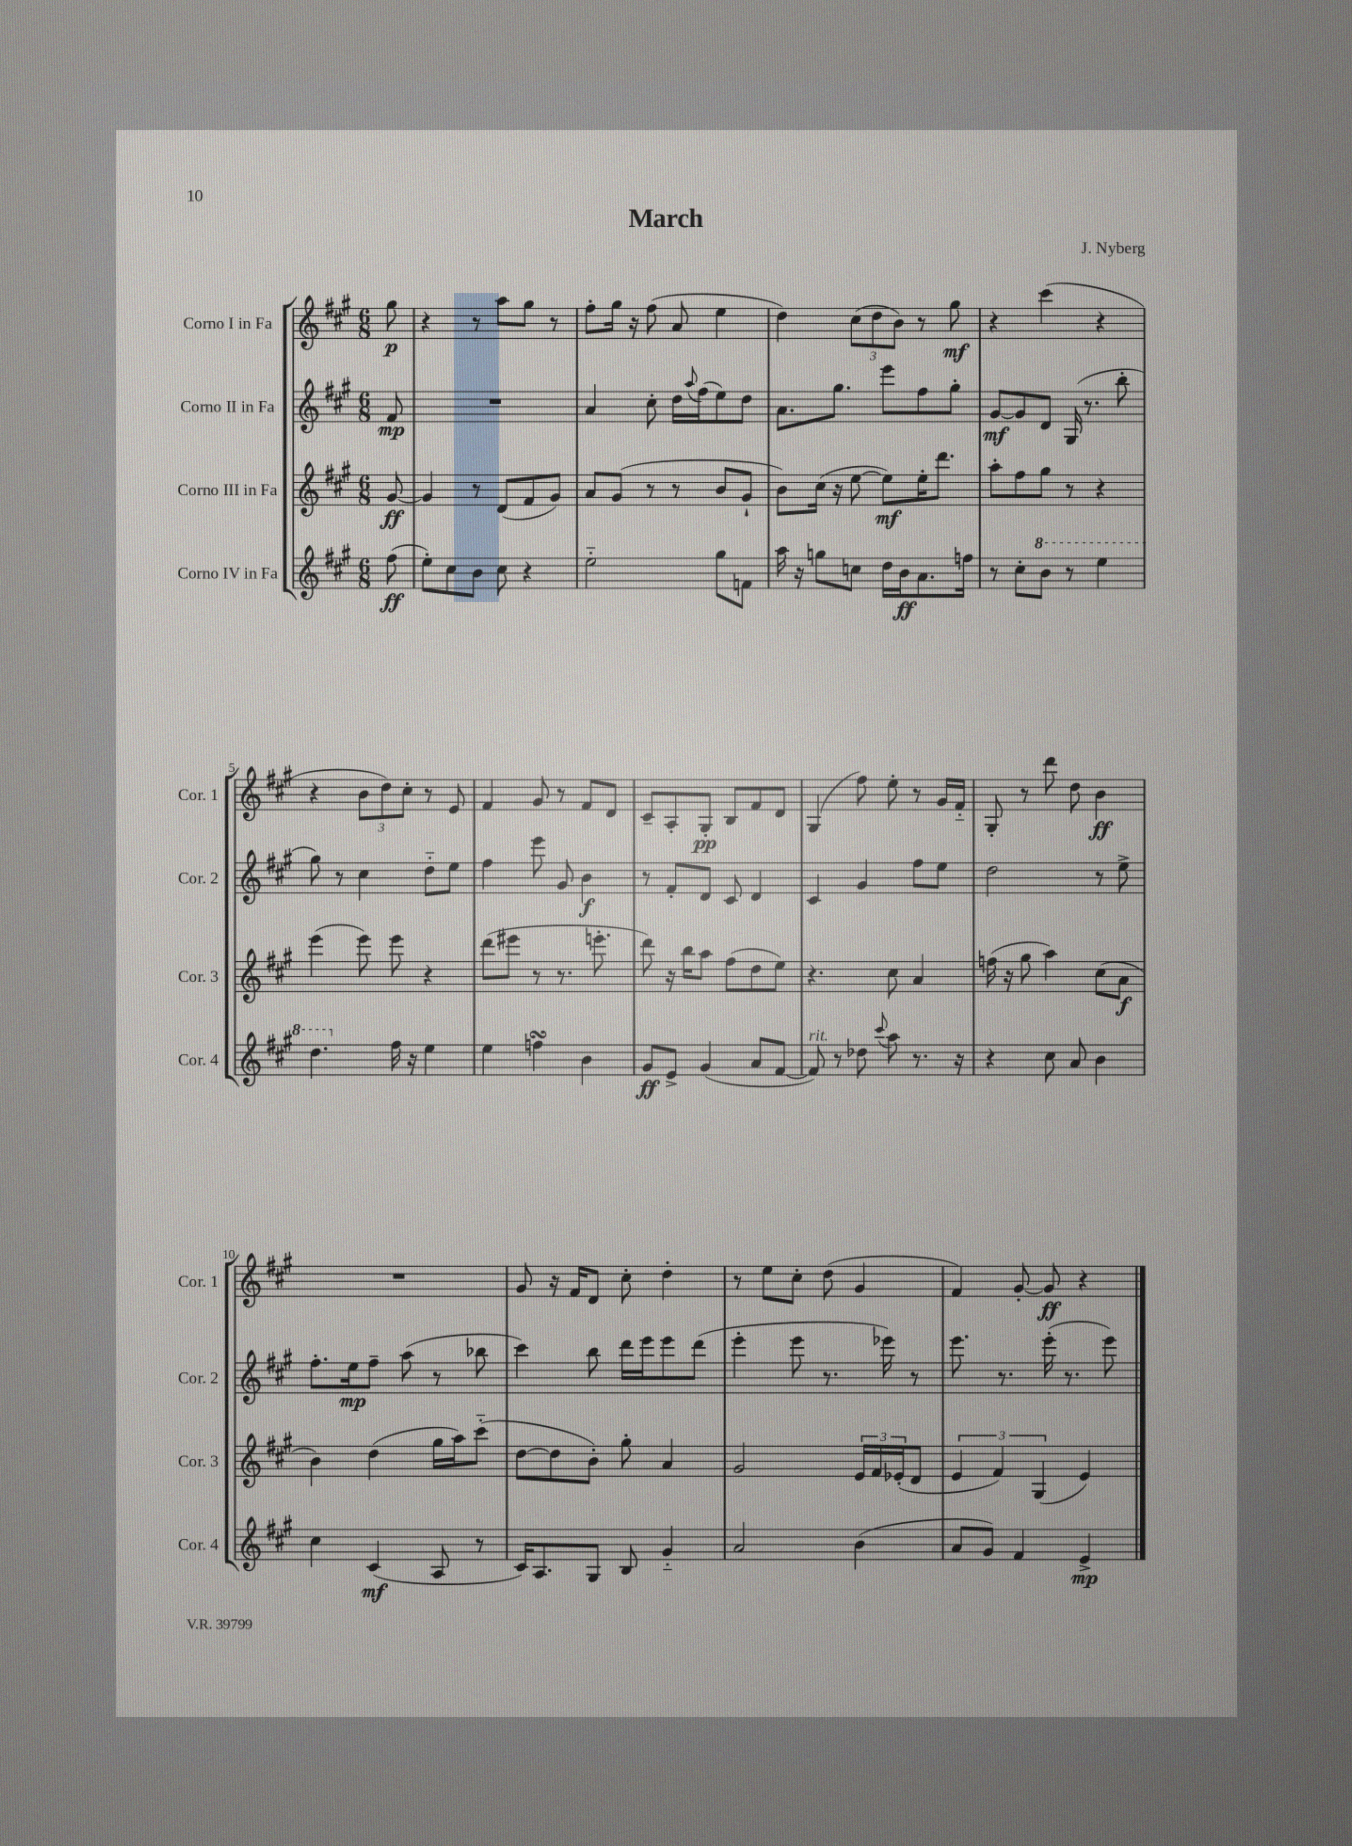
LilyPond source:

\header { title = "March" composer = "J. Nyberg" }
<<
\new StaffGroup <<
\new Staff = "s0" \with { instrumentName = "Corno I in Fa" shortInstrumentName = "Cor. 1" } {
    \clef treble \key a \major \numericTimeSignature \time 6/8 \partial 8
    gis''8\p |
    r4 r8 a''8 gis''8 r8 |
    fis''8-. gis''16 r16 fis''8( a'8 e''4 |
    d''4) \tuplet 3/2 { cis''8( d''8 b'8) } r8 gis''8\mf |
    r4 cis'''4( r4 |
    r4 \tuplet 3/2 { b'8 d''8) cis''8-. } r8 e'8 |
    fis'4 gis'8 r8 fis'8 d'8 |
    cis'8-- a8-. gis8-.\pp b8 fis'8 d'8 |
    gis4( fis''8) e''8-. r8 gis'16 fis'16-_ |
    gis8-. r8 d'''8 d''8 b'4\ff |
    R2. |
    gis'8 r16 fis'16 d'8 cis''8-. d''4-. |
    r8 e''8 cis''8-. d''8( gis'4 |
    fis'4) gis'8~-. gis'8\ff r4 \bar "|." |
}
\new Staff = "s1" \with { instrumentName = "Corno II in Fa" shortInstrumentName = "Cor. 2" } {
    \clef treble \key a \major \numericTimeSignature \time 6/8 \partial 8
    fis'8\mp |
    R2. |
    a'4 cis''8-. d''16 \appoggiatura { a''8 } fis''16( e''8) d''8 |
    a'8. gis''8. e'''8 fis''8 gis''8-. |
    gis'8~\mf gis'8 d'8 gis16( r8. b''8-. |
    gis''8) r8 cis''4 d''8-_ e''8 |
    fis''4 e'''8 gis'8 b'4\f |
    r8 fis'8-. d'8 cis'8 d'4 |
    cis'4 gis'4 fis''8 e''8 |
    d''2 r8 e''8-> |
    fis''8.-. e''16\mp fis''8-- a''8( r8 bes''8 |
    cis'''4) b''8 d'''16 e'''16 e'''8 d'''8( |
    e'''4-. e'''8 r8. ees'''16) r8 |
    e'''8. r8. e'''16-.( r8. e'''8) \bar "|." |
}
\new Staff = "s2" \with { instrumentName = "Corno III in Fa" shortInstrumentName = "Cor. 3" } {
    \clef treble \key a \major \numericTimeSignature \time 6/8 \partial 8
    gis'8~\ff |
    gis'4 r8 d'8( fis'8 gis'8) |
    a'8 gis'8( r8 r8 b'8 gis'8-! |
    b'8) cis''16( r16 e''8~ e''8\mf) e''16-. d'''8. |
    a''8-. fis''8 gis''8 r8 r4 |
    e'''4( e'''8) e'''8 r4 |
    d'''8( eis'''8 r8 r8. e'''8.-. |
    d'''8) r16 b''16 a''8 fis''8( d''8 e''8) |
    r4. cis''8 a'4 |
    f''16( r16 gis''8 a''4) cis''8( a'8\f |
    b'4) d''4( gis''16 a''16) cis'''8-_( |
    d''8~ d''8 b'8-.) gis''8-. a'4 |
    gis'2 \tuplet 3/2 { e'16 fis'16 ees'16-.( } d'8 |
    \tuplet 3/2 { e'4 fis'4) gis4( } e'4) \bar "|." |
}
\new Staff = "s3" \with { instrumentName = "Corno IV in Fa" shortInstrumentName = "Cor. 4" } {
    \clef treble \key a \major \numericTimeSignature \time 6/8 \partial 8
    fis''8\ff( |
    e''8-.) cis''8 b'8 cis''8 r4 |
    e''2-_ gis''8 f'8 |
    a''16 r16 g''8 c''8 d''16 b'16\ff a'8. f''16 |
    r8 cis''8-. \ottava #1 b''8 r8 e'''4 |
    d'''4. \ottava #0 fis''16 r16 e''4 |
    e''4 f''4\turn b'4 |
    gis'8\ff e'8-> gis'4( a'8 fis'8~ |
    fis'8^\markup { \italic "rit." }) r8 des''8 \appoggiatura { cis'''8 } a''8 r8. r16 |
    r4 cis''8 a'8 b'4 |
    cis''4 cis'4\mf( a8 r8 |
    cis'16) a8. gis8 b8 gis'4-_ |
    a'2 b'4( |
    a'8 gis'8) fis'4 e'4->\mp \bar "|." |
}
>>
>>
